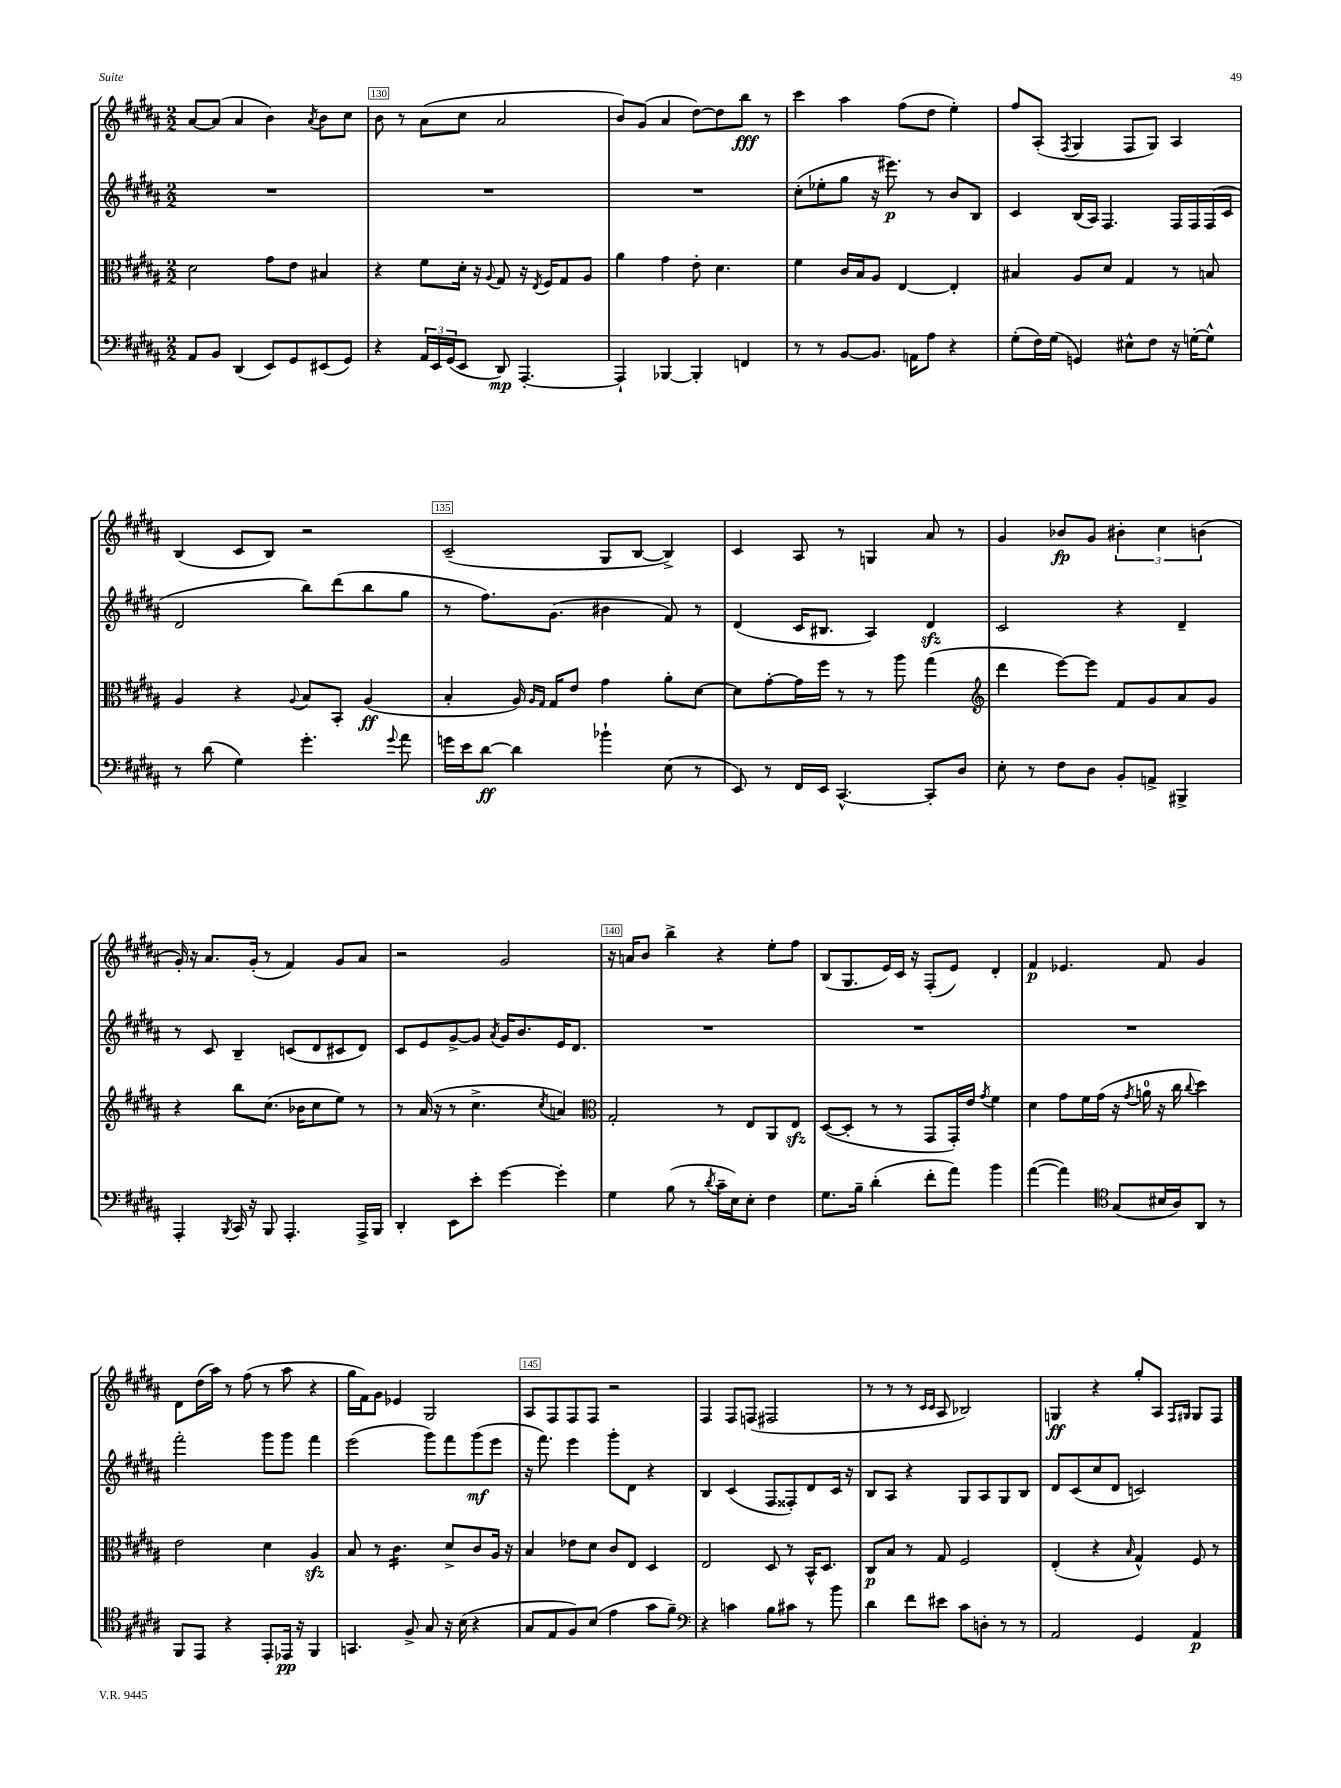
<<
\new StaffGroup <<
\new Staff = "s0" {
    \clef treble \key b \major \numericTimeSignature \time 2/2
    ais'8~ ais'8( ais'4 b'4) \acciaccatura { ais'8 } b'8 cis''8 |
    b'8 r8 ais'8( cis''8 ais'2 |
    b'8) gis'8( ais'4 dis''8~) dis''8 b''8\fff r8 |
    cis'''4 ais''4 fis''8( dis''8 e''4-.) |
    fis''8 ais8-.( \acciaccatura { fis8 } gis4 fis8 gis8) ais4 |
    b4( cis'8 b8) r2 |
    cis'2--( gis8 b8~ b4->) |
    cis'4 ais8 r8 g4 ais'8 r8 |
    gis'4 bes'8\fp gis'8 \tuplet 3/2 { bis'4-. cis''4 b'4( } |
    gis'16-.) r16 ais'8. gis'16-.( r8 fis'4) gis'8 ais'8 |
    r2 gis'2 |
    r16 a'16 b'8 b''4-> r4 e''8-. fis''8 |
    b8( gis8. e'16) cis'16 r16 fis8-.( e'8) dis'4-. |
    fis'4\p ees'4. fis'8 gis'4 |
    dis'8 dis''16( ais''16) r8 fis''8( r8 ais''8 r4 |
    gis''16 fis'16) gis'8 ees'4 gis2 |
    ais8 fis8 fis8 fis8 r2 |
    fis4 fis8 f8( fis2 |
    r8 r8 r8 \grace { cis'16 cis'16 } ais8 bes2) |
    g4\ff r4 gis''8-. ais8 \grace { fis16 gis16 } gis8 fis8 \bar "|." |
}
\new Staff = "s1" {
    \clef treble \key b \major \numericTimeSignature \time 2/2
    R1 |
    R1 |
    R1 |
    cis''8-.( ees''8-. gis''8 r16 eis'''8.\p) r8 b'8 b8 |
    cis'4 b16( ais16) fis4. fis16 fis16 fis16( cis'16 |
    dis'2 b''8) dis'''8( b''8 gis''8 |
    r8 fis''8.) gis'8.( bis'4 fis'8) r8 |
    dis'4( cis'16 bis8. ais4) dis'4\sfz |
    cis'2 r4 dis'4-- |
    r8 cis'8 b4-- c'8( dis'8 cis'8 dis'8) |
    cis'8 e'8 gis'8~-> gis'8 \acciaccatura { ais'8 } gis'16 b'8. e'16 dis'8. |
    R1 |
    R1 |
    R1 |
    fis'''2-. gis'''8 gis'''8 fis'''4 |
    e'''2( gis'''8) fis'''8 gis'''8\mf( e'''8 |
    r16 fis'''8.) e'''4 gis'''8-. dis'8 r4 |
    b4 cis'4( fis8 fisis8-.) dis'8 cis'16 r16 |
    b8 ais8 r4 gis8 ais8 gis8 b8 |
    dis'8 cis'8( cis''8 dis'8 c'2) \bar "|." |
}
\new Staff = "s2" {
    \clef alto \key b \major \numericTimeSignature \time 2/2
    dis'2 gis'8 e'8 bis4 |
    r4 fis'8 dis'16-. r16 \appoggiatura { ais8 } gis8 r16 \acciaccatura { e8 } fis16 gis8 ais8 |
    ais'4 gis'4 e'8-. dis'4. |
    fis'4 cis'16 b16 ais8 e4~ e4-. |
    bis4 ais8 dis'8 gis4 r8 b8 |
    ais4 r4 \appoggiatura { ais8 } b8 b,8-. ais4\ff( |
    b4-. ais16) \grace { ais16 gis16 } gis16 e'8 gis'4 ais'8-. dis'8~ |
    dis'8 gis'8~-. gis'16 fis''16 r8 r8 ais''8 gis''4( |
    \clef treble dis'''4 e'''8~) e'''8 fis'8 gis'8 ais'8 gis'8 |
    r4 b''8 cis''8.( bes'16 cis''8 e''8) r8 |
    r8 ais'16( r16 r8 cis''4.-> \acciaccatura { cis''8 } a'4) |
    \clef alto gis2-. r8 e8 ais,8 e8\sfz |
    dis8~( dis8-. r8 r8 gis,8 gis,16-.) e'16 \acciaccatura { gis'8 } fis'4 |
    dis'4 gis'8 fis'16 gis'16( r16 \acciaccatura { gis'8 } a'16-0 r16 cis''16 \appoggiatura { cis''8 } dis''4) |
    e'2 dis'4 ais4\sfz |
    b8 r8 cis'4.:16 dis'8-> cis'8 ais16 r16 |
    b4 ees'8 dis'8 cis'8 e8 dis4 |
    e2 dis8 r8 b,16-^ dis8. |
    cis8\p b8 r8 gis8 fis2 |
    e4-.( r4 \grace { b16 } gis4-^) fis8 r8 \bar "|." |
}
\new Staff = "s3" {
    \clef bass \key b \major \numericTimeSignature \time 2/2
    ais,8 b,8 dis,4( e,8) gis,8 eis,8( gis,8) |
    r4 \tuplet 3/2 { ais,16 e,16 gis,16( } e,8 dis,8\mp) ais,,4.~-. |
    ais,,4-! bes,,4~ bes,,4-. f,4 |
    r8 r8 b,8~ b,8. a,16 ais8 r4 |
    gis8-.( fis16) gis16( g,4) eis8-^ fis8 r16 g16~-. g8-^ |
    r8 dis'8( gis4) gis'4.-. \appoggiatura { gis'8 } ais'8 |
    g'16 e'16 dis'8~\ff dis'4 bes'4-! e8( r8 |
    e,8) r8 fis,16 e,16 cis,4.~-^ cis,8-. dis8 |
    e8-. r8 fis8 dis8 b,8-. a,8-> bis,,4-> |
    ais,,4-. \acciaccatura { b,,8 } cis,16 r16 b,,8 ais,,4.-. ais,,16-> b,,16 |
    dis,4-. e,8 e'8-. gis'4~ gis'4-. |
    gis4 b8( r8 \acciaccatura { dis'8 } cis'16-- e16) e8-. fis4 |
    gis8. b16-- dis'4-.( fis'8-. ais'8) b'4 |
    ais'4~( ais'4) \clef tenor gis8( bis16 ais16) ais,8 r8 |
    fis,8 e,8 r4 e,8-. ees,16\pp r16 fis,4 |
    g,4. fis8-> gis8 r16 b16( r4 |
    gis8 e8 fis8) b8( e'4 gis'8 fis'8--) |
    \clef bass r4 c'4 b8 cis'8 r8 b'8 |
    dis'4 fis'8 eis'8 cis'8 d8-. r8 r8 |
    ais,2 gis,4 ais,4\p \bar "|." |
}
>>
>>
\layout { \context { \Score currentBarNumber = #129 \override BarNumber.break-visibility = ##(#f #t #t) barNumberVisibility = #(every-nth-bar-number-visible 5) \override BarNumber.stencil = #(make-stencil-boxer 0.1 0.3 ly:text-interface::print) } }
